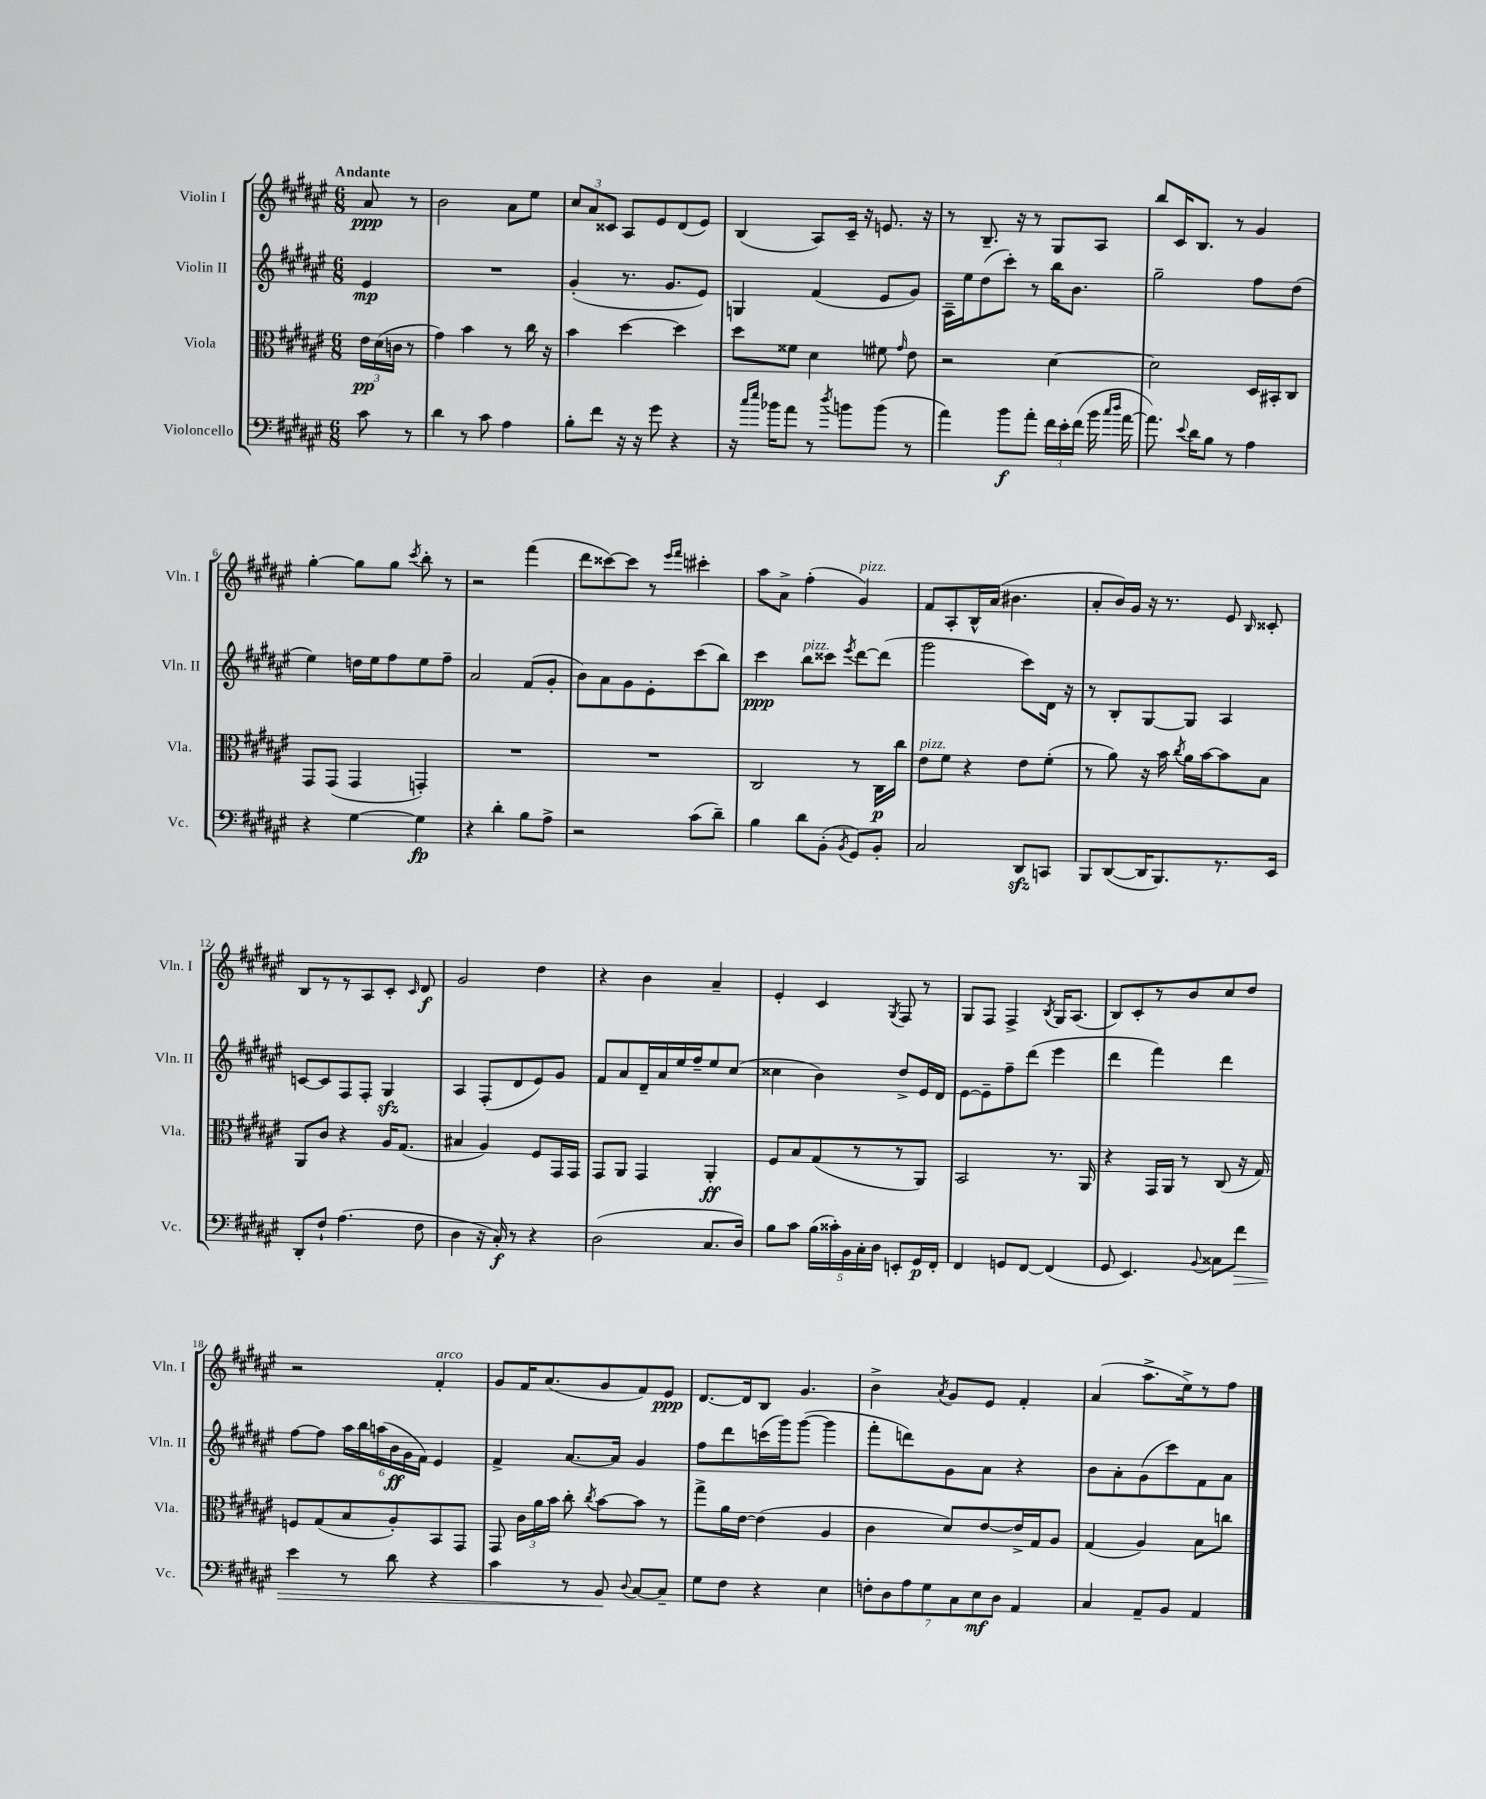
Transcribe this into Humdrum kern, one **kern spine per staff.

**kern	**dynam	**kern	**dynam	**kern	**dynam	**kern	**dynam
*part4	*part4	*part3	*part3	*part2	*part2	*part1	*part1
*staff4	*staff4	*staff3	*staff3	*staff2	*staff2	*staff1	*staff1
*I"Violoncello	*	*I"Viola	*	*I"Violin II	*	*I"Violin I	*
*I'Vc.	*	*I'Vla.	*	*I'Vln. II	*	*I'Vln. I	*
*clefF4	*	*clefC3	*	*clefG2	*	*clefG2	*
*k[f#c#g#d#a#e#]	*	*k[f#c#g#d#a#e#]	*	*k[f#c#g#d#a#e#]	*	*k[f#c#g#d#a#e#]	*
*M6/8	*	*M6/8	*	*M6/8	*	*M6/8	*
=	=	=	=	=	=	=	=
!	!	!	!	!	!	!LO:TX:a:B:t=Andante	!
8c#\	.	24e#\LL	pp	4e#/	mp	8a#/	ppp
.	.	(24d#\	.	.	.	.	.
.	.	24cn\JJ	.	.	.	.	.
8r	.	8r	.	.	.	8r	.
=1	=1	=1	=1	=1	=1	=1	=1
4d#\	.	4g#\)	.	2.r	.	2b\	.
8r	.	4b\	.	.	.	.	.
8c#\	.	.	.	.	.	.	.
4A#\	.	8r	.	.	.	8a#\L	.
.	.	16cc#\	.	.	.	8ee#\J	.
.	.	16r	.	.	.	.	.
=2	=2	=2	=2	=2	=2	=2	=2
8B'\L	.	4b\	.	(4g#'/	.	12cc#/L	.
.	.	.	.	.	.	12a#/	.
8f#\J	.	.	.	.	.	.	.
.	.	.	.	.	.	12c##X/J	.
16r	.	[4dd#\	.	8.r	.	8A#/L	.
16r	.	.	.	.	.	.	.
8g#\	.	.	.	.	.	8e#/	.
.	.	.	.	8.g#/L	.	.	.
4r	.	4dd#\]	.	.	.	(8d#/	.
.	.	.	.	8e#/J)	.	8e#/J)	.
=3	=3	=3	=3	=3	=3	=3	=3
16r	.	8dd#\L	.	4Gn/	.	(4B/	.
16qqcc#/LL	.	.	.	.	.	.	.
16qqee#/JJ	.	.	.	.	.	.	.
16b-X\KL	.	.	.	.	.	.	.
8a#\J	.	8f##X\J	.	.	.	.	.
8r	.	4d#\	.	(4f#/	.	8A#/L)	.
8qdd#/	.	.	.	.	.	.	.
8bn\L	.	.	.	.	.	16c#~/Jk	.
.	.	.	.	.	.	16r	.
(8b\J	.	8f#X\	.	8e#/L	.	8.en/	.
.	.	16qqg#/	.	.	.	.	.
8r	.	8e#\	.	8g#/J)	.	.	.
.	.	.	.	.	.	16r	.
=4	=4	=4	=4	=4	=4	=4	=4
4a#\)	.	2r	.	16A#~\LL	.	8r	.
.	.	.	.	16ee#\J	.	.	.
.	.	.	.	(8dd#\	.	8.B~/	.
8b\L	f	.	.	8ccc#'\J)	.	.	.
.	.	.	.	.	.	16r	.
8a#'\J	.	.	.	8r	.	8r	.
24f#\LL	.	[4d#\	.	16bb\KL	.	8G#/L	.
24e#'\	.	.	.	.	.	.	.
.	.	.	.	8.b\J	.	.	.
(24f#\JJ	.	.	.	.	.	.	.
16b\	.	.	.	.	.	8A#/J	.
16qqcc#/LL	.	.	.	.	.	.	.
16qqdd#/JJ	.	.	.	.	.	.	.
[16a#\	.	.	.	.	.	.	.
=5	=5	=5	=5	=5	=5	=5	=5
8.a#\])	.	2d#\]	.	2gg#~\	.	8bb/L	.
.	.	.	.	.	.	16c#/K	.
8qqe#/	.	.	.	.	.	.	.
16d#\KL	.	.	.	.	.	8.B/J	.
8B\J	.	.	.	.	.	.	.
8r	.	.	.	.	.	8r	.
4A#\	.	16D#/LL	.	8ff#\L	.	4g#/	.
.	.	16BB#X'/J	.	.	.	.	.
.	.	8C#/J	.	(8dd#\J	.	.	.
!!LO:LB:g=z
=6	=6	=6	=6	=6	=6	=6	=6
4r	.	8GG#/L	.	4ee#\)	.	[4gg#'\	.
.	.	(8GG#/J	.	.	.	.	.
[4G#\	.	4GG#/	.	16ddn\LL	.	8gg#\L]	.
.	.	.	.	16ee#\J	.	.	.
.	.	.	.	8ff#\	.	8gg#\J	.
.	.	.	.	.	.	8qccc#/	.
4G#\]	fp	4GGn'/)	.	8ee#\	.	8bb'\	.
.	.	.	.	8ff#~\J	.	8r	.
=7	=7	=7	=7	=7	=7	=7	=7
4r	.	2.r	.	2a#/	.	2r	.
4d#'\	.	.	.	.	.	.	.
8B\L	.	.	.	(8f#/L	.	(4fff#\	.
8A#^\J	.	.	.	8g#'/J	.	.	.
=8	=8	=8	=8	=8	=8	=8	=8
2r	.	2.r	.	8b\L)	.	8ddd#\L	.
.	.	.	.	8a#\	.	[8ccc##X\)	.
.	.	.	.	8g#\	.	8ccc##\J]	.
.	.	.	.	8e#'\	.	8r	.
.	.	.	.	.	.	16qqeee#/LL	.
.	.	.	.	.	.	16qqfff#/JJ	.
(8c#\L	.	.	.	(8ccc#\	.	4ccc#X'\	.
8d#~\J)	.	.	.	8bb\J)	.	.	.
=9	=9	=9	=9	=9	=9	=9	=9
4B\	.	2C#/	.	4ccc#\	ppp	8aa#\L	.
.	.	.	.	.	.	8a#^\J	.
!	!	!	!	!LO:TX:a:i:t=pizz.	!	!	!
8d#\L	.	.	.	8bb\L	.	(4ff#'\	.
(8BB'\J	.	.	.	8ccc##X\J	.	.	.
8qBB/	.	.	.	8qeee#/	.	.	.
!	!	!	!	!	!	!LO:TX:a:i:t=pizz.	!
8GG#/L)	.	8r	.	[8ddd#\L	.	4g#/)	.
8BB'/J	.	16C#\LL	p	(8ddd#\J]	.	.	.
.	.	16cc#\JJ	.	.	.	.	.
=10	=10	=10	=10	=10	=10	=10	=10
!	!	!LO:TX:a:i:t=pizz.	!	!	!	!	!
2C#/	.	8e#\L	.	2ggg#\	.	8f#/L	.
.	.	8f#\J	.	.	.	8A#'/	.
.	.	4r	.	.	.	16B^^/L	.
.	.	.	.	.	.	(16a#/JJ	.
.	.	.	.	.	.	4.b#X\	.
8DD#zz/L	.	8e#\L	.	8ccc#\L)	.	.	.
8CCn/J	.	(8f#'\J	.	16d#\Jk	.	.	.
.	.	.	.	16r	.	.	.
=11	=11	=11	=11	=11	=11	=11	=11
8BBB/L	.	8r	.	8r	.	8a#'/L	.
([8DD#/	.	8a#\)	.	8B'/L	.	16b/L)	.
.	.	.	.	.	.	16g#/JJ	.
16DD#/K]	.	16r	.	[8G#/	.	16r	.
8.BBB/)	.	16b\	.	.	.	8.r	.
.	.	8qcc#/	.	.	.	.	.
.	.	16a#\LL	.	8G#/J]	.	.	.
.	.	[16b\J	.	.	.	.	.
8.r	.	8b\]	.	4A#/	.	8e#/	.
.	.	.	.	.	.	16qqB/	.
.	.	8B\J	.	.	.	8c##X'/	.
16EE#/Jk	.	.	.	.	.	.	.
!!LO:LB:g=z
=12	=12	=12	=12	=12	=12	=12	=12
8DD#'/L	.	8AA#/L	.	[8cn/L	.	8B/L	.
8F#`/J	.	8c#/J	.	8c/]	.	8r	.
(4.A#\	.	4r	.	8F#/	.	8r	.
.	.	.	.	8F#'/J	.	8A#/	.
.	.	16A#/KL	.	4G#zz/	.	8c#'/J	.
.	.	(8.G#/J	.	.	.	.	.
.	.	.	.	.	.	16qqc#/	.
8F#\	.	.	.	.	.	8d#/	f
=13	=13	=13	=13	=13	=13	=13	=13
4D#\	.	4B#X/	.	4A#/	.	2g#/	.
16r	.	4A#/)	.	(8F#'/L	.	.	.
16C#'/)	f	.	.	.	.	.	.
8r	.	.	.	8d#/	.	.	.
4r	.	8F#/L	.	8e#/)	.	4dd#\	.
.	.	16GG#/L	.	8g#/J	.	.	.
.	.	16GG#/JJ	.	.	.	.	.
=14	=14	=14	=14	=14	=14	=14	=14
(2D#\	.	8GG#/L	.	8f#/L	.	4r	.
.	.	8AA#/J	.	8a#/	.	.	.
.	.	4GG#/	.	16d#~/L	.	4b\	.
.	.	.	.	16a#/	.	.	.
.	.	.	.	16ee#/	.	.	.
.	.	.	.	16ff#~/J	.	.	.
8.C#/L	.	4AA#'/	ff	8ee#/	.	4a#~/	.
.	.	.	.	(8cc#/J	.	.	.
16D#/Jk)	.	.	.	.	.	.	.
=15	=15	=15	=15	=15	=15	=15	=15
8B\L	.	8F#/L	.	4cc##X\	.	4e#'/	.
8c#\J	.	8B/	.	.	.	.	.
(20B\LL	.	(8G#/	.	4b\)	.	4c#/	.
20c##X'\)	.	.	.	.	.	.	.
20BB\	.	.	.	.	.	.	.
.	.	8r	.	.	.	.	.
20C#'\	.	.	.	.	.	.	.
20D#\JJ	.	.	.	.	.	.	.
.	.	.	.	.	.	8qG#/	.
8EEn'/L	.	8r	.	8dd#^/L	.	8F#/	.
16GG#/L	p	8AA#/J)	.	16e#/L	.	8r	.
16FF#'/JJ	.	.	.	16d#/JJ	.	.	.
=16	=16	=16	=16	=16	=16	=16	=16
4FF#/	.	2BB/	.	[8e#\L	.	8G#/L	.
.	.	.	.	8e#~\]	.	8F#/J	.
8GGn/L	.	.	.	8ff#~\	.	4F#^/	.
[8FF#/J	.	.	.	(8ddd#\J	.	.	.
.	.	.	.	.	.	8qB/	.
(4FF#/]	.	8.r	.	4eee#\	.	16G#/KL	.
.	.	.	.	.	.	(8.A#/J	.
.	.	16AA#/	.	.	.	.	.
=17	=17	=17	=17	=17	=17	=17	=17
8GG#/	.	4r	.	4ddd#\	.	8B/L)	.
4.EE#/)	.	.	.	.	.	8c#'/	.
.	.	16GG#/LL	.	4fff#\)	.	8r	.
.	.	16AA#/JJ	.	.	.	.	.
.	.	8r	.	.	.	8b/	.
8qqBB/	.	.	.	.	.	.	.
8C##X\L	.	(8C#/	.	4ddd#\	.	8cc#/	.
!	!LO:HP:b	!	!	!	!	!	!
8f#\J	>	16r	.	.	.	8dd#/J	.
.	.	16G#/)	.	.	.	.	.
!!LO:LB:g=z
=18	=18	=18	=18	=18	=18	=18	=18
4e#\	.	8Fn/L	.	[8ff#\L	.	2r	.
.	.	(8G#/	.	8ff#\J]	.	.	.
8r	.	8B/	.	24aa#\LL	.	.	.
.	.	.	.	24bb\	.	.	.
.	.	.	.	(24aan\	.	.	.
8d#\	.	8A#'/)	.	24b\	ff	.	.
.	.	.	.	24g#\	.	.	.
.	.	.	.	24f#\JJ)	.	.	.
!	!	!	!	!	!	!LO:TX:a:i:t=arco	!
4r	.	8BB/	.	4e#/	.	4f#'/	.
.	.	8GG#/J	.	.	.	.	.
=19	=19	=19	=19	=19	=19	=19	=19
4c#\	.	8GG#/	.	4f#^/	.	8g#/L	.
.	.	24c#\LL	.	.	.	16f#/K	.
.	.	24a#\	.	.	.	.	.
.	.	.	.	.	.	(8.a#/	.
.	.	24b\JJ	.	.	.	.	.
8r	.	8cc#'\	.	[8.a#/L	.	.	.
.	.	8qcc#/	.	.	.	.	.
8BB/	.	[8b\L	.	.	.	8g#/	.
.	.	.	.	16a#/Jk]	.	.	.
8qqD#/	.	.	.	.	.	.	.
[8C#/L	]	8b\J]	.	4g#/	.	8f#/)	.
8C#~/J]	.	8r	.	.	.	8e#/J	ppp
=20	=20	=20	=20	=20	=20	=20	=20
8G#\L	.	8gg#^\L	.	8ff#\L	.	[8.d#/L	.
8F#\J	.	16a#\L	.	8ddd#\	.	.	.
.	.	[16e#\JJ	.	.	.	16d#/k]	.
4r	.	(4e#\]	.	(16cccn\L	.	8B/J	.
.	.	.	.	16ggg#\J)	.	.	.
.	.	.	.	([8ggg#\J	.	4.g#/	.
4E#\	.	4A#/	.	4ggg#\]	.	.	.
=21	=21	=21	=21	=21	=21	=21	=21
14Fn'\L	.	4c#\	.	8fff#'\L	.	4b^\	.
14D#\	.	.	.	.	.	.	.
.	.	.	.	8dddn\)	.	.	.
14A#\	.	.	.	.	.	.	.
14G#\	.	.	.	.	.	.	.
.	.	.	.	.	.	8qa#/	.
.	.	8d#/L)	.	8g#\	.	8g#/L	.
14C#\	.	.	.	.	.	.	.
14E#\	mf	.	.	.	.	.	.
.	.	[8e#/	.	8a#\J	.	8e#/J	.
14D#\J	.	.	.	.	.	.	.
4AA#/	.	16e#^/L]	.	4r	.	4f#'/	.
.	.	16G#/J	.	.	.	.	.
.	.	8A#/J	.	.	.	.	.
=22	=22	=22	=22	=22	=22	=22	=22
4C#/	.	(4G#/	.	8b\L	.	(4a#/	.
.	.	.	.	8a#'\	.	.	.
8AA#~/L	.	4A#/)	.	(8g#\	.	8.aa#^\L	.
8BB/J	.	.	.	8ccc#\)	.	.	.
.	.	.	.	.	.	16ee#^\k)	.
4AA#/	.	8B\L	.	8f#\	.	8r	.
.	.	8ccn\J	.	8a#\J	.	8ff#\J	.
==	==	==	==	==	==	==	==
*-	*-	*-	*-	*-	*-	*-	*-
